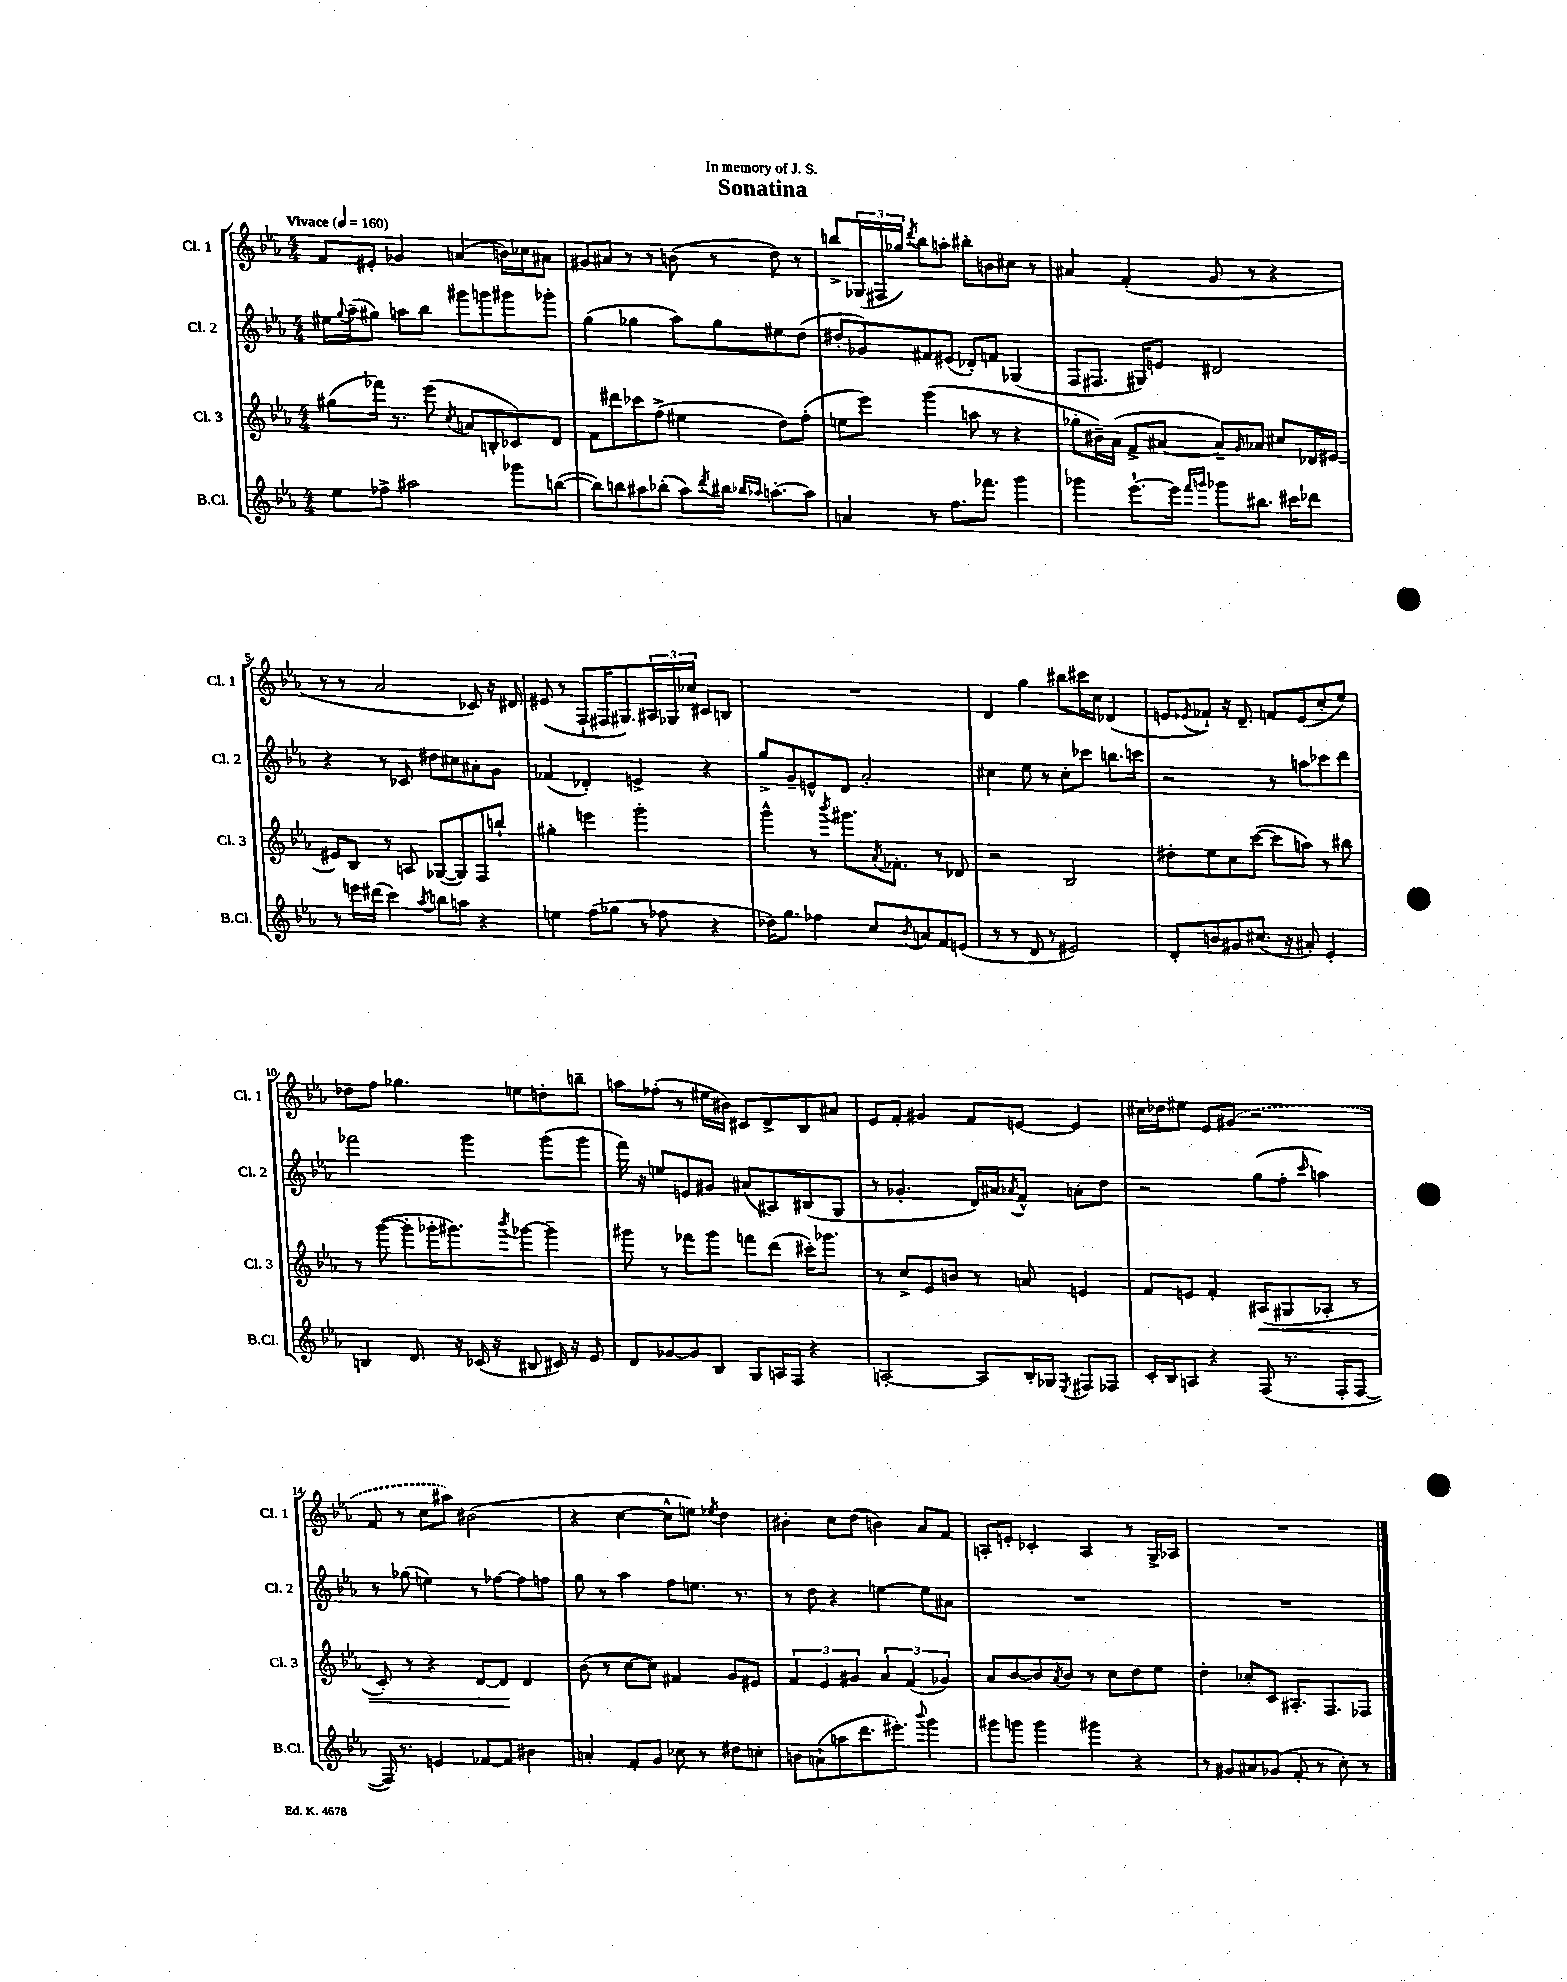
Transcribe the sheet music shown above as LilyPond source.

\header { title = "Sonatina" dedication = "In memory of J. S." }
<<
\new StaffGroup <<
\new Staff = "s0" \with { instrumentName = "Cl. 1" shortInstrumentName = "Cl. 1" } {
    \clef treble \key ees \major \numericTimeSignature \time 4/4 \tempo "Vivace" 4 = 160
    f'8 eis'8-. ges'4 a'4( b'16) ces''16 ais'8 |
    gis'8 ais'8 r8 r8 b'8( r8 d''8) r8 |
    b''8-> \tuplet 3/2 { ges16( fis16 ges''16) } \acciaccatura { d'''8 } b''8 a''8-. bis''8-. b'8 cis''8 r8 |
    ais'4 f'4-.( g'8 r8 r4 |
    r8 r8 aes'2 ces'8) r16 dis'16 |
    eis'8( r8 f8-! fis16 gis8.) \tuplet 3/2 { ais16 ges16 ces''16 } cis'8 b8 |
    R1 |
    d'4 g''4 bis''8 cis'''16 c''16 des'4( |
    e'8 \acciaccatura { ees'8 } fes'8-!) r16 d'8.-- f'8 ees'8( c''8-. ees''8) |
    des''8 f''8 ges''4. e''8 d''8-. b''8-- |
    a''8 fes''8-.( r8 eis''16 bis'16) cis'8 d'8-> bes8 ais'8 |
    ees'8 f'8-. gis'4 f'8 e'8~ e'4 |
    cis''16 des''16 eis''8 ees'8 \once \slurDashed gis'8( r2 |
    f'8 r8 c''8 ais''8) bis'2( |
    r4 c''4~ c''8-^ e''8) \acciaccatura { ees''8 } d''4 |
    bis'4-. c''8 d''8( b'4) aes'8 f'8 |
    a8-. e'8-. ces'4-. a4 r8 g16-> aes16 |
    R1 \bar "|." |
}
\new Staff = "s1" \with { instrumentName = "Cl. 2" shortInstrumentName = "Cl. 2" } {
    \clef treble \key ees \major \numericTimeSignature \time 4/4
    eis''16 \appoggiatura { g''8 } aes''16--( gis''8) a''8 bes''8 gis'''8 g'''8 gis'''8 ges'''8-. |
    g''4( ges''4 aes''8) ges''8 eis''8 d''8( |
    dis''8-. ges'8) fis'8 eis'8( des'8-.) f'8 ges4( |
    f8 fis8. gis16) e'8 dis'2 |
    r4 r8 ces'8 dis''8 cis''8 ais'8-. g'8 |
    fes'4( des'4-.) e'4-> r4 |
    g''8-> g'8-- e'8-^ d'8 aes'2-. |
    cis''4 ees''8 r8 cis''8-. ces'''8 b''8. c'''16 |
    r2 r8 a''8 ces'''8 d'''8 |
    fes'''2 g'''4 g'''8( g'''8 |
    f'''16) r16 e''8 e'8 gis'8 ais'8( ais8) bis8( g8 |
    r8 ges'4.-. d'16) ais'16 \acciaccatura { aes'8 } f'8-^ a'8-. d''8 |
    r2 g''8( f''8-. \grace { c'''16 } a''4) |
    r8 ges''8( e''4) r8 fes''8~ fes''8 f''8 |
    g''8 r8 aes''4 f''8 e''8. r8. |
    r8 d''8 r4 e''4~ e''8 ais'8 |
    R1 |
    R1 \bar "|." |
}
\new Staff = "s2" \with { instrumentName = "Cl. 3" shortInstrumentName = "Cl. 3" } {
    \clef treble \key ees \major \numericTimeSignature \time 4/4
    gis''8( fes'''16) r8. ees'''8( \acciaccatura { c''8 } a'8 b8-. ces'8) d'8 |
    f'8 dis'''8 ces'''8 f''8->( eis''4 d''8) f''8-.( |
    e''8 ees'''8) g'''4( a''8 r8 r4 |
    ges''8-. bis'16--) aes'16( f'8-> ais'8~ ais'8--) \grace { g'16 } aes'8 cis''8 des'16 eis'16~ |
    eis'8 bes8 r8 a8 ges8~( ges8) f8 b''8-! |
    gis''4-. e'''4 g'''2-. |
    g'''4-^ r8 \acciaccatura { bes'''8 } gis'''8. \acciaccatura { aes'8 } fes'8.-. r8 des'8 |
    r2 bes2 |
    dis''8-. ees''8 c''8 c'''8~( c'''8 a''8) r8 bis''8 |
    r8 g'''8~( g'''8-. ges'''16-. gis'''8.) \acciaccatura { bes'''8 } ges'''8~ ges'''4-- |
    gis'''8 r8 fes'''8 gis'''8 f'''8 d'''8( cis'''16-.) ges'''8. |
    r8 c''8-> ees'8 b'8 r8 a'8 e'4 |
    f'8 e'8 f'4-. ais8\<( gis8 aes8-. r8 |
    c'8-.) r8 r4 d'8~ d'8\! d'4 |
    bes'8( r8 c''8~ c''8) fis'4 g'8 eis'8 |
    \tuplet 3/2 { f'4 ees'4 gis'4 } \tuplet 3/2 { aes'4 f'4( ges'4) } |
    aes'8 bes'8~ bes'8 \acciaccatura { aes'8 } bes'8 r8 c''8 d''8 ees''8 |
    d''4-. ces''8-. c'8 ais8.-. f8. fes8 \bar "|." |
}
\new Staff = "s3" \with { instrumentName = "B.Cl." shortInstrumentName = "B.Cl." } {
    \clef treble \key ees \major \numericTimeSignature \time 4/4
    ees''8 fes''8-> ais''2 ges'''8 b''8~( |
    b''8) b''8 ais''8 bes''8-.( ais''8) \acciaccatura { d'''8 } bis''16 \grace { bes''16 aes''16 } a''8.~-. a''8 |
    a'4 r8 f''8. fes'''8. g'''4 |
    ges'''4 ees'''8.~-! ees'''16 \grace { f'''16 g'''16 } ges'''8 bis''8. cis'''16 des'''8 |
    r8 e'''16 dis'''16( c'''4) \acciaccatura { aes''8 } b''8 a''8 r4 |
    e''4 f''8( ges''8 r8 fes''8 r4 |
    des''16) g''8. fes''4 c''8 \acciaccatura { bes'8 } a'8 f'8 e'8( |
    r8 r8 d'8 r8 eis'2) |
    d'8-. b'8 gis'8 cis''8.( r16 ais'8-.) ees'4-. |
    b4 d'8. r16 ces'16( r16 bis8 cis'16) r16 ees'8 |
    d'8 ges'8~ ges'8 bes8 g8 a16 f16 r4 |
    a2~-. a8 bes16-. ges16 \acciaccatura { ees8 } fis8 fes8 |
    c'16-. bes16 a8 r4 f8( r8. f16-. f8~ |
    f16) r8. e'4 fes'8~ fes'8 bis'4 |
    a'4-. f'8-. g'8 ces''8 r8 dis''8 c''8-. |
    b'8 a'8-!( a''8 d'''8. eis'''8.-.) \appoggiatura { bes'''8 } g'''4 |
    gis'''8 g'''8 g'''4 gis'''4 r4 |
    r8 gis'8 ais'8 ges'8( f'8-. r8 c''8-.) r8 \bar "|." |
}
>>
>>
